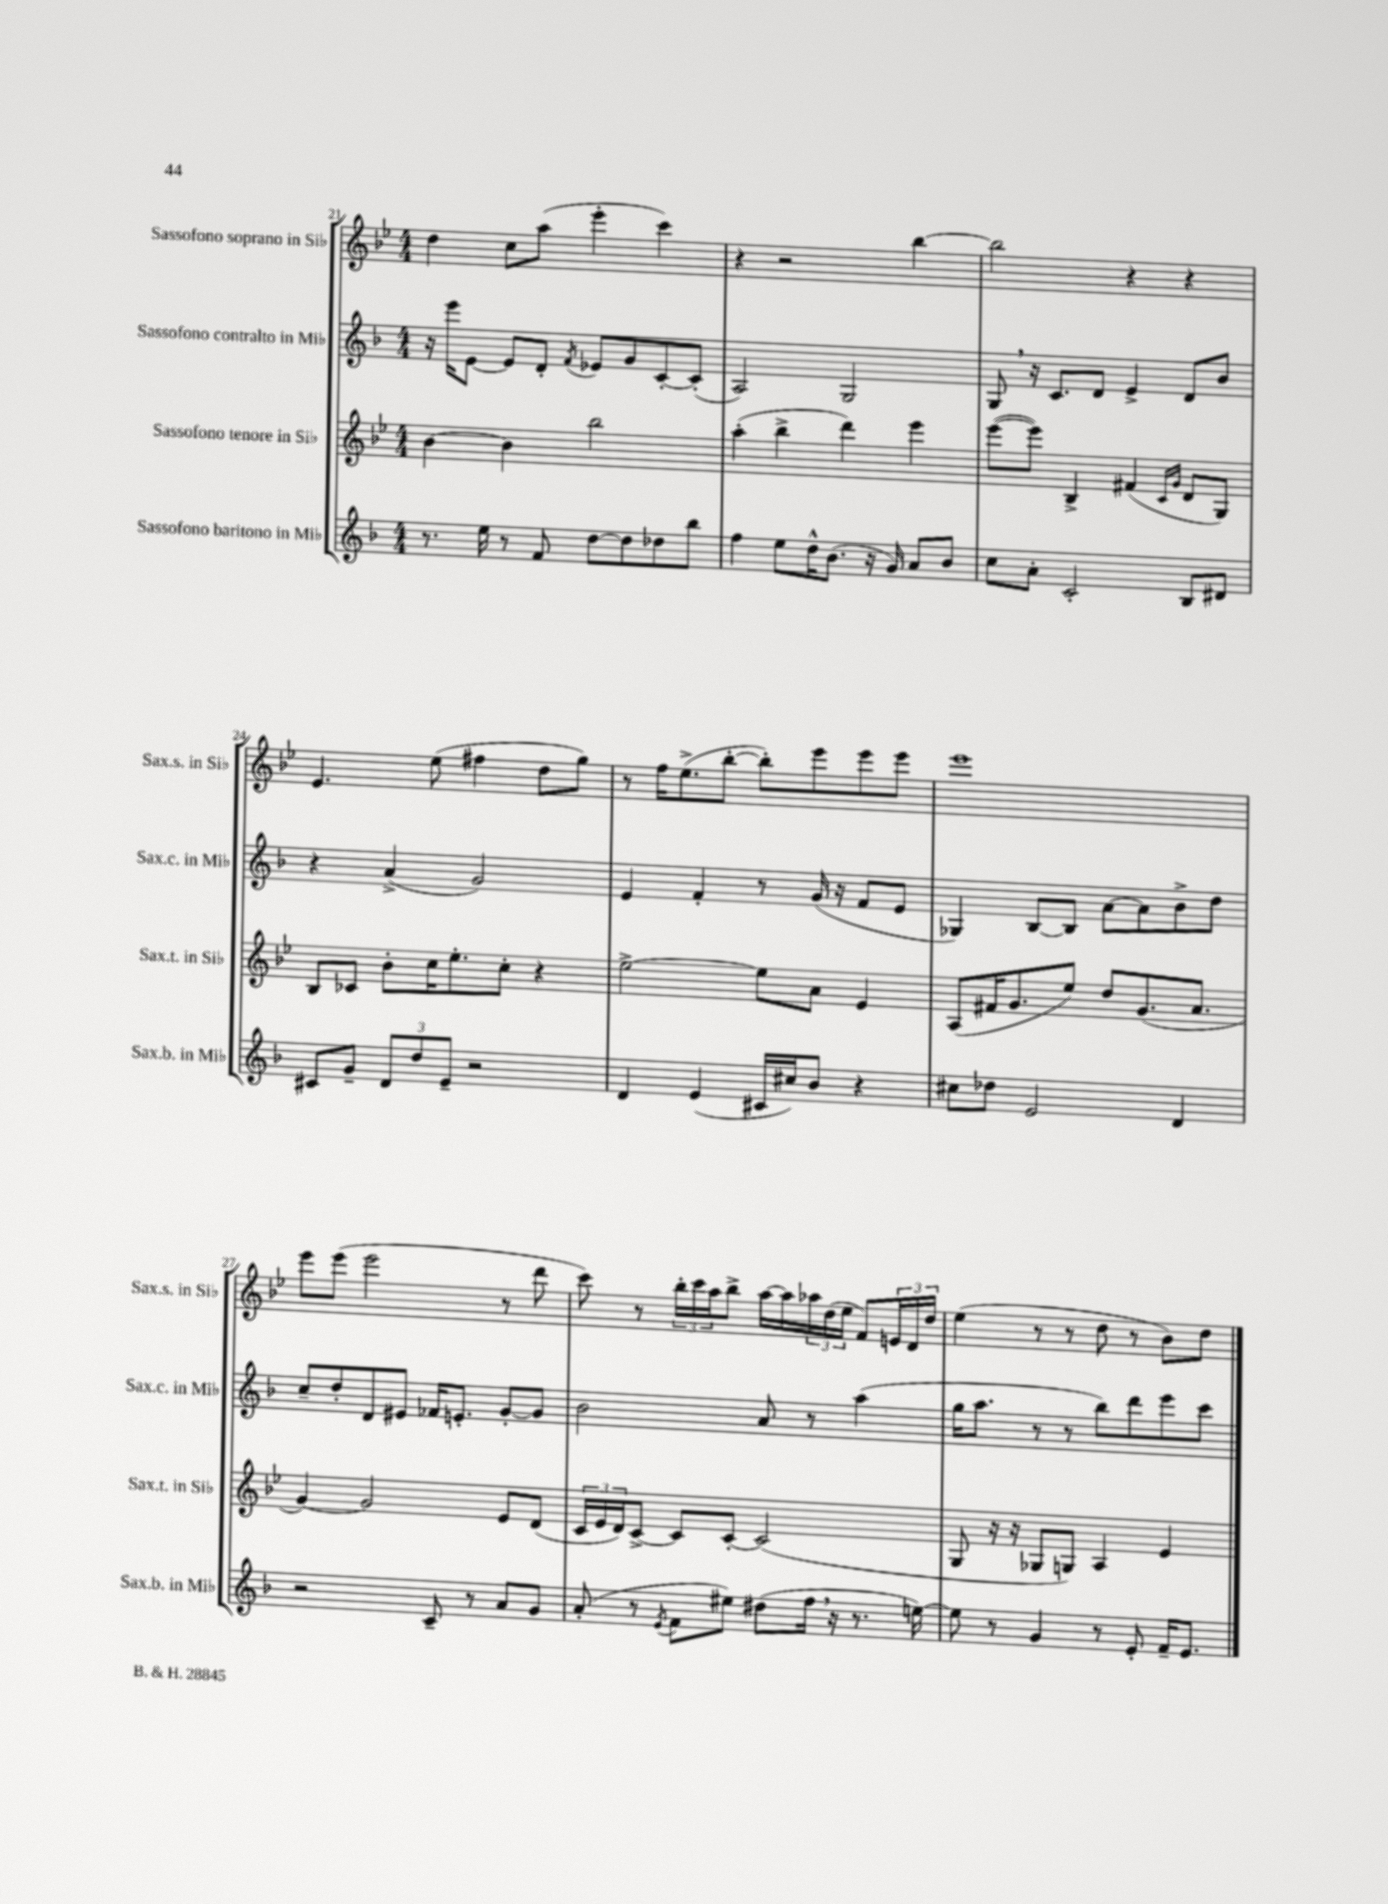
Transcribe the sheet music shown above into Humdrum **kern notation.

**kern	**kern	**kern	**kern
*part4	*part3	*part2	*part1
*staff4	*staff3	*staff2	*staff1
*I"Sassofono baritono in Mi♭	*I"Sassofono tenore in Si♭	*I"Sassofono contralto in Mi♭	*I"Sassofono soprano in Si♭
*I'Sax.b. in Mi♭	*I'Sax.t. in Si♭	*I'Sax.c. in Mi♭	*I'Sax.s. in Si♭
*clefG2	*clefG2	*clefG2	*clefG2
*k[b-]	*k[b-e-]	*k[b-]	*k[b-e-]
*M4/4	*M4/4	*M4/4	*M4/4
=21	=21	=21	=21
8.r	[4b-\	16r	4dd\
.	.	16eee\KL	.
.	.	[8e\J	.
16ee\	.	.	.
8r	4b-\]	8e/L]	8cc\L
8f/	.	8d'/J	(8aa\J
.	.	8qf/	.
[8dd\L	2bb-\	8e-X/L	4eee-'\
8dd\]	.	8g/	.
8dd-X\	.	[8c'/	4ccc\)
8bb-\J	.	(8c'/J]	.
=22	=22	=22	=22
4ff\	(4aa'\	2A/)	4r
8ee\L	4bb-^\	.	2r
16dd^^\K	.	.	.
(8.b-\J	.	.	.
.	4ddd\)	2G/	.
16r	.	.	.
16g/)	.	.	.
8a/L	4eee-\	.	[4bb-\
8b-/J	.	.	.
=23	=23	=23	=23
8cc\L	([8eee-\L	8G,/	2bb-\]
8a'\J	8eee-\J])	16r	.
.	.	8.c/L	.
2c'/	4B-^/	.	.
.	.	8d/J	.
.	(4f#X/	4e^/	4r
.	16qqc/LL	.	.
.	16qqg/JJ	.	.
8B-/L	8d/L	8d/L	4r
8d#X/J	8G/J)	8b-/J	.
!!LO:LB:g=z
=24	=24	=24	=24
8c#X/L	8B-/L	4r	4.e-/
8g~/J	8c-X/J	.	.
12d/L	8b-'\L	(4a^/	.
12dd/	.	.	.
.	16cc\K	.	(8ee-\
12e~/J	.	.	.
.	8.ee-'\	.	.
2r	.	2g/)	4ff#X\
.	8cc'\J	.	.
.	4r	.	8dd\L
.	.	.	8gg\J)
=25	=25	=25	=25
4d/	[2ee-^\	4e/	8r
.	.	.	16ff\KL
.	.	.	(8.ee-^\
(4e/	.	4f'/	.
.	.	.	[8bb-'\J
16c#X/LL	8ee-\L]	8r	8bb-'\L])
16cc#X/J)	.	.	.
8b-/J	8a\J	(16g/	8eee-\
.	.	16r	.
4r	4e-/	8f/L	8eee-\
.	.	8e/J	8eee-\J
=26	=26	=26	=26
8cc#X\L	(8A/L	4G-X/)	1eee-
8dd-X\J	16f#X/K	.	.
.	8.g/	.	.
2e/	.	[8B-/L	.
.	8ee-/J)	8B-/J]	.
.	8dd/L	[8a\L	.
.	(8.g/	8a\]	.
4d/	.	8b-^\	.
.	8.a/J	.	.
.	.	8dd\J	.
!!LO:LB:g=z
=27	=27	=27	=27
2r	[4g/)	8cc~/L	8eee-\L
.	.	8dd'/	(8eee-\J
.	2g/]	8d/	2eee-\
.	.	8e#X/J	.
8c~/	.	16f-X/KL	.
.	.	8.en'/J	.
8r	.	.	.
8a/L	8e-/L	[8g'/L	8r
8g/J	(8d/J	8g/J]	8ddd\
=28	=28	=28	=28
(8a'/	24c/LL	2b-\	8ccc\)
.	24e-/	.	.
.	24d/J)	.	.
8r	[8c^/J	.	8r
8qe/	.	.	.
8f\L	8c/L]	.	24bb-'\LL
.	.	.	24ccc\
.	.	.	24aa\J
8ee#X\J)	[8c'/J	.	8bb-^\J
(8dd#X\L	(2c/]	8a/	[16aa\LL
.	.	.	16aa\]
16ff,\Jk	.	8r	24aa-X\
.	.	.	(24dd\
16r	.	.	.
.	.	.	24ee-\JJ
8.r	.	(4aa\	8f/L)
.	.	.	24en/L
.	.	.	24d/
[16een\)	.	.	.
.	.	.	24dd/JJ
=29	=29	=29	=29
8ee\]	8G/	16gg\KL	(4ee-\
.	.	8.aa\J	.
8r	16r	.	.
.	16r	.	.
4g/	8G-X/L	8r	8r
.	8Gn/J)	8r	8r
8r	4A/	8bb-\L)	8dd\
8e'/	.	8ddd\	8r
16f~/KL	4e-/	8eee\	8b-\L)
8.e/J	.	.	.
.	.	8ccc\J	8dd\J
==	==	==	==
*-	*-	*-	*-
